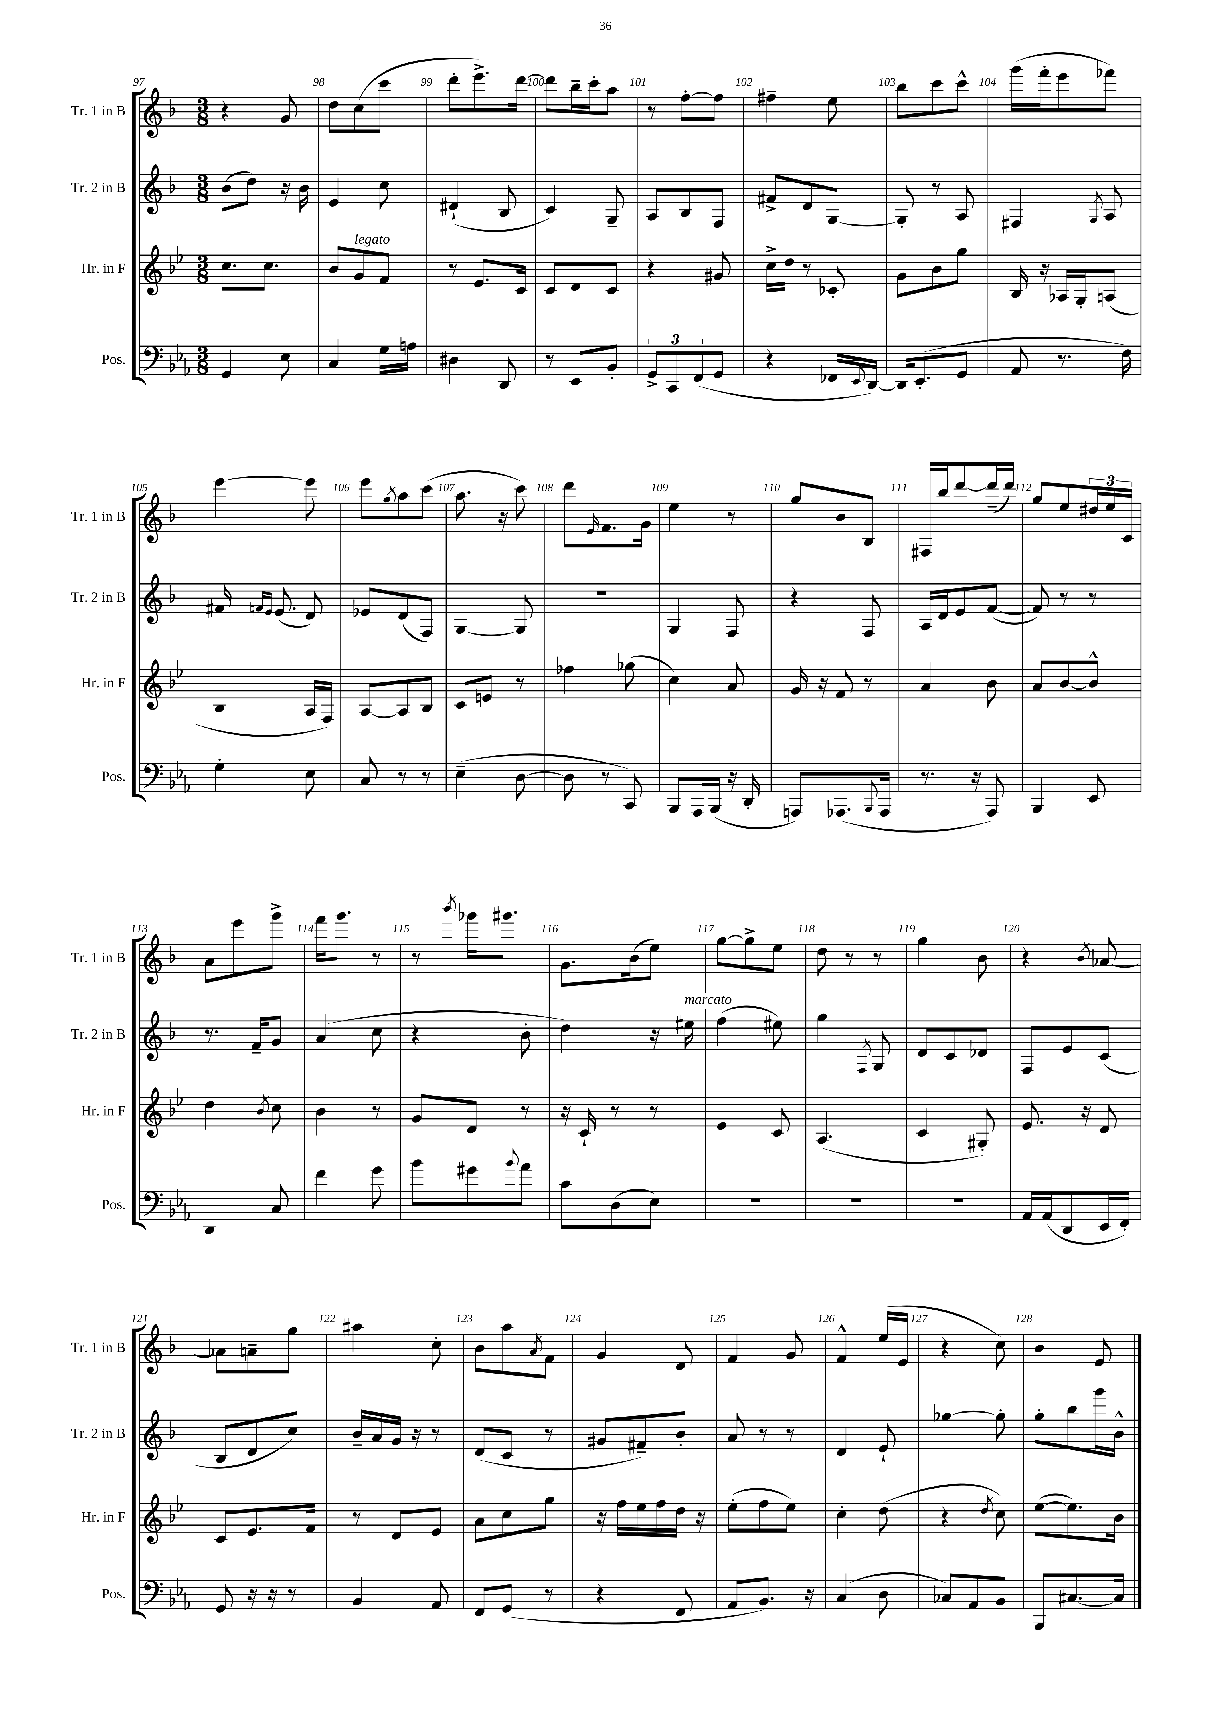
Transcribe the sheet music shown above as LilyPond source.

<<
\new StaffGroup <<
\new Staff = "s0" \with { instrumentName = "Tr. 1 in B" shortInstrumentName = "Tr. 1 in B" } {
    \clef treble \key f \major \numericTimeSignature \time 3/8
    r4 g'8 |
    d''8 c''8( c'''8 |
    d'''8-. e'''8.->) d'''16~ |
    d'''8 bes''16-- c'''16-. a''8 |
    r8 f''8~-. f''8 |
    fis''4-- e''8 |
    bes''8 c'''8 c'''8-^ |
    g'''16( f'''16-. e'''8 fes'''8) |
    e'''4~ e'''8 |
    e'''8 \acciaccatura { g''8 } a''8 c'''8( |
    a''8. r16 c'''8) |
    d'''8 \grace { e'16 } f'8. g'16 |
    e''4 r8 |
    g''8 bes'8 bes8 |
    fis16 bes''16 d'''8~ d'''16--( d'''16) |
    g''8 e''8 \tuplet 3/2 { dis''16 e''16 c'16 } |
    a'8 e'''8 g'''8-> |
    f'''16 g'''8. r8 |
    r8 \acciaccatura { bes'''8 } ges'''16 gis'''8. |
    g'8. bes'16( e''8) |
    g''8~ g''8-> e''8 |
    d''8 r8 r8 |
    g''4 bes'8 |
    r4 \acciaccatura { bes'8 } aes'8~ |
    aes'8 a'8-- g''8 |
    ais''4 c''8-. |
    bes'8 a''8 \acciaccatura { a'8 } f'8 |
    g'4 d'8 |
    f'4 g'8 |
    f'4-^ e''16( e'16 |
    r4 c''8) |
    bes'4 e'8 \bar "|." |
}
\new Staff = "s1" \with { instrumentName = "Tr. 2 in B" shortInstrumentName = "Tr. 2 in B" } {
    \clef treble \key f \major \numericTimeSignature \time 3/8
    bes'8( d''8) r16 bes'16 |
    e'4 c''8 |
    dis'4-!( bes8 |
    c'4) g8-- |
    a8 bes8 f8 |
    fis'8-> d'8 g8~ |
    g8-. r8 a8 |
    fis4 \acciaccatura { g8 } a8 |
    fis'16 \grace { f'16 e'16 } e'8.( d'8) |
    ees'8 d'8( f8) |
    g4~ g8 |
    R4. |
    g4 f8 |
    r4 f8 |
    a16 d'16 e'8 f'8~( |
    f'8) r8 r8 |
    r8. f'16-- g'8 |
    a'4( c''8 |
    r4 bes'8-. |
    d''4) r16 eis''16^\markup { \italic "marcato" } |
    f''4( eis''8) |
    g''4 \acciaccatura { f8 } g8 |
    d'8 c'8 des'8 |
    f8 e'8 c'8( |
    bes8 d'8 c''8) |
    bes'16-- a'16 g'16 r16 r8 |
    d'8( c'8 r8 |
    gis'8 fis'8--) bes'8-. |
    a'8 r8 r8 |
    d'4 e'8-! |
    ges''4~ ges''8-. |
    g''8-. bes''8 g'''16 bes'16-^ \bar "|." |
}
\new Staff = "s2" \with { instrumentName = "Hr. in F" shortInstrumentName = "Hr. in F" } {
    \clef treble \key bes \major \numericTimeSignature \time 3/8
    c''8. c''8. |
    bes'8 g'8^\markup { \italic "legato" } f'8 |
    r8 ees'8. c'16 |
    c'8 d'8 c'8 |
    r4 gis'8 |
    c''16-> d''16 r8 ces'8-. |
    g'8 bes'8 g''8 |
    bes16 r16 aes16 g16-. a8( |
    bes4 a16 f16) |
    a8~ a8 bes8 |
    c'8 e'8 r8 |
    fes''4 ges''8( |
    c''4) a'8 |
    g'16 r16 f'8 r8 |
    a'4 bes'8 |
    a'8 bes'8~ bes'8-^ |
    d''4 \acciaccatura { bes'8 } c''8 |
    bes'4 r8 |
    g'8 d'8 r8 |
    r16 c'16-! r8 r8 |
    ees'4 c'8 |
    a4.( |
    c'4 gis8-.) |
    ees'8. r16 d'8 |
    c'8 ees'8. f'16 |
    r8 d'8 ees'8 |
    a'8 c''8 g''8 |
    r16 f''16 ees''16 f''16 d''16 r16 |
    ees''8-.( f''8 ees''8) |
    c''4-. d''8( |
    r4 \acciaccatura { d''8 } c''8) |
    ees''8~( ees''8.) bes'16 \bar "|." |
}
\new Staff = "s3" \with { instrumentName = "Pos." shortInstrumentName = "Pos." } {
    \clef bass \key ees \major \numericTimeSignature \time 3/8
    g,4 ees8 |
    c4 g16 a16 |
    dis4 d,8 |
    r8 ees,8 bes,8-. |
    \tuplet 3/2 { g,8-> c,8 f,8( } g,8 |
    r4 fes,16 \appoggiatura { ees,8 } d,16~) |
    d,16 ees,8.-.( g,8 |
    aes,8 r8. f16) |
    g4-. ees8 |
    c8 r8 r8 |
    ees4--( d8~ |
    d8 r8 c,8) |
    bes,,8 aes,,16 bes,,16( r16 d,16-. |
    a,,8) aes,,8.( \appoggiatura { bes,,8 } aes,,16 |
    r8. r16 aes,,8) |
    bes,,4 ees,8 |
    d,4 c8 |
    f'4 g'8 |
    bes'8 gis'8 \appoggiatura { bes'8 } aes'8 |
    c'8 d8( ees8) |
    R4. |
    R4. |
    R4. |
    aes,16 aes,16( d,8 ees,16 f,16-.) |
    g,8 r16 r16 r8 |
    bes,4 aes,8 |
    f,8 g,8( r8 |
    r4 f,8 |
    aes,8 bes,8.) r16 |
    c4( d8 |
    ces8) aes,8 bes,8 |
    bes,,8 cis8.~ cis16 \bar "|." |
}
>>
>>
\layout { \context { \Score currentBarNumber = #97 \override BarNumber.break-visibility = ##(#f #t #t) barNumberVisibility = #all-bar-numbers-visible } }
